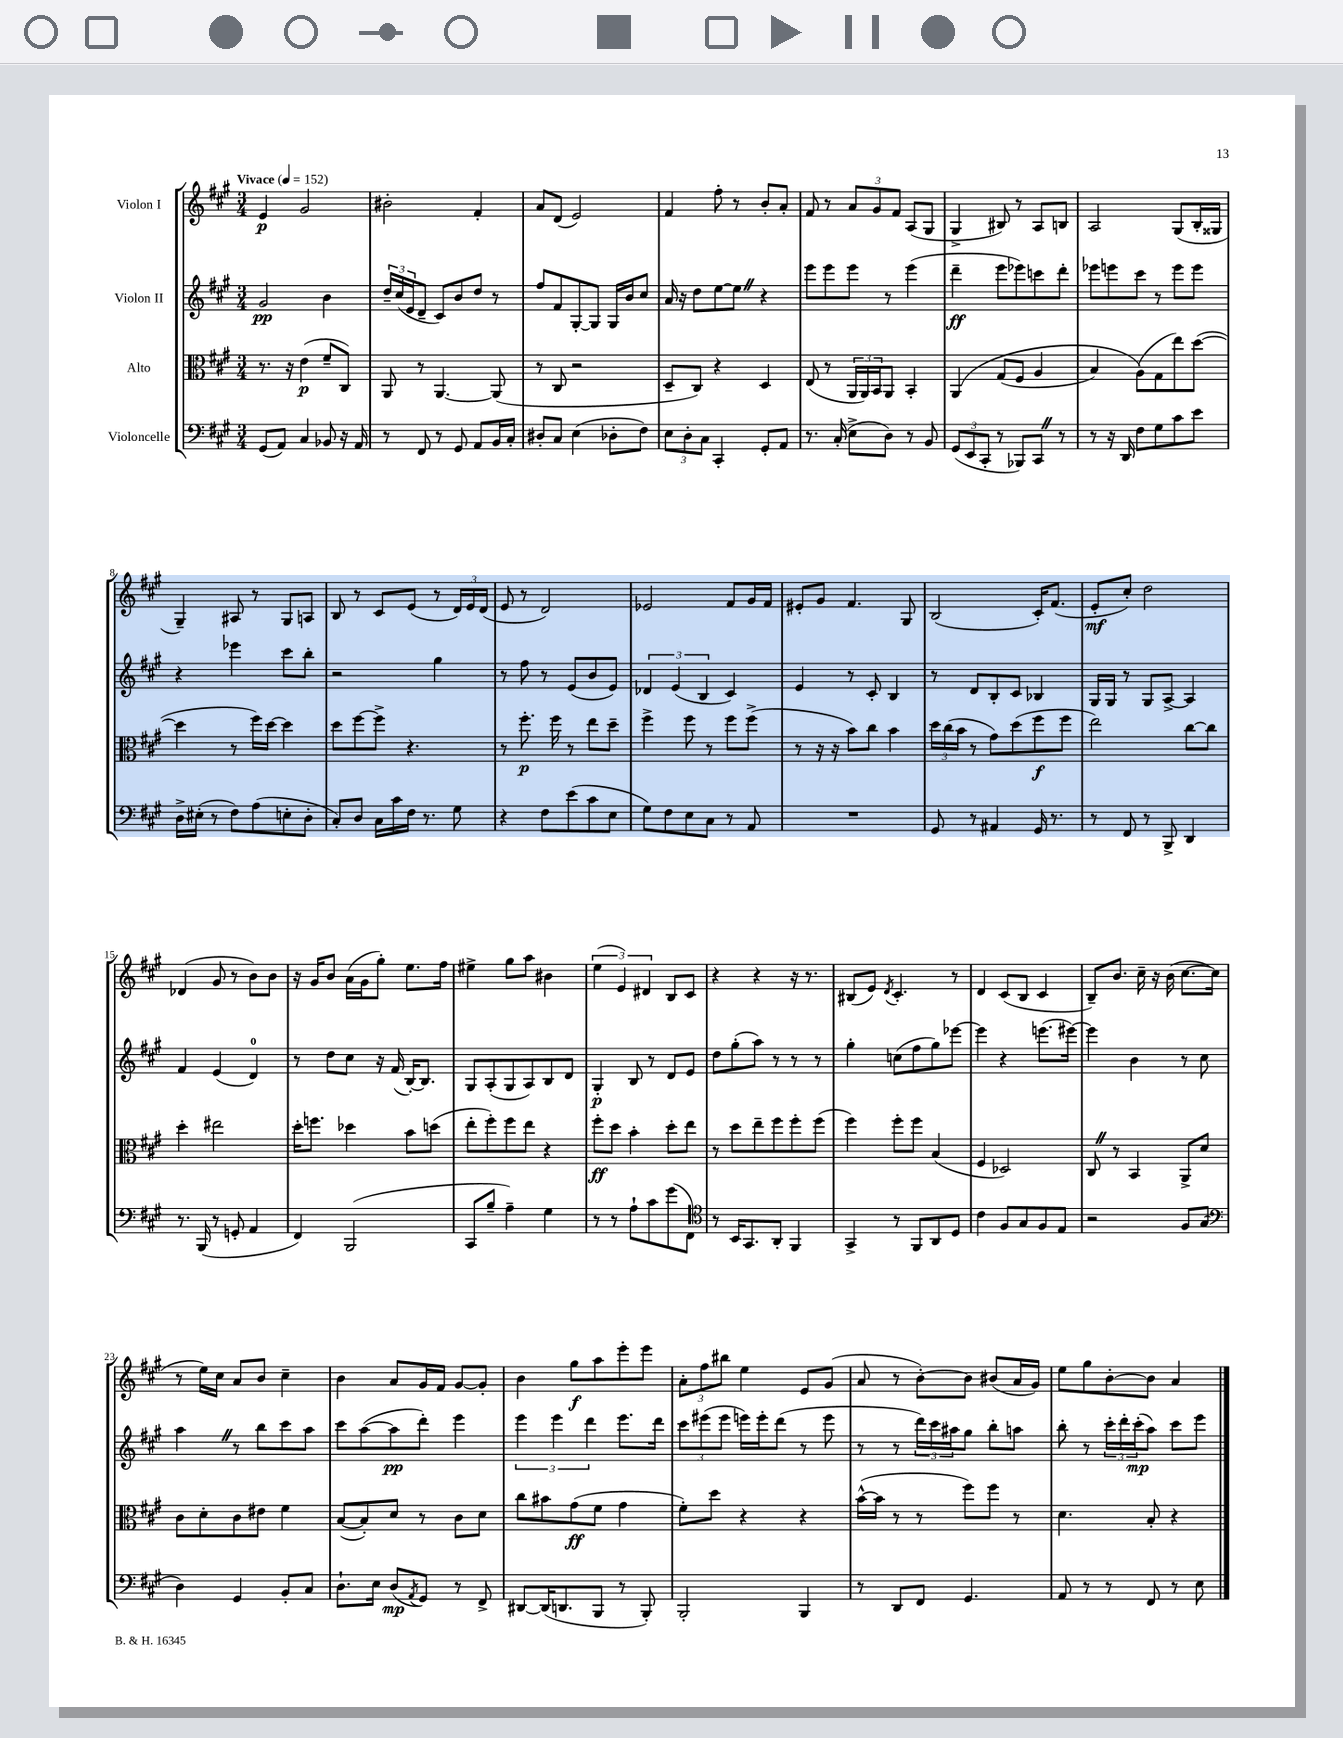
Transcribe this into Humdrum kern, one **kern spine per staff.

**kern	**dynam	**kern	**dynam	**kern	**dynam	**kern	**dynam
*part4	*part4	*part3	*part3	*part2	*part2	*part1	*part1
*staff4	*staff4	*staff3	*staff3	*staff2	*staff2	*staff1	*staff1
*I"Violoncelle	*	*I"Alto	*	*I"Violon II	*	*I"Violon I	*
*clefF4	*	*clefC3	*	*clefG2	*	*clefG2	*
*k[f#c#g#]	*	*k[f#c#g#]	*	*k[f#c#g#]	*	*k[f#c#g#]	*
*M3/4	*	*M3/4	*	*M3/4	*	*M3/4	*
*MM152	*	*MM152	*	*MM152	*	*MM152	*
=1	=1	=1	=1	=1	=1	=1	=1
!	!	!	!	!	!	!LO:TX:a:B:t=Vivace	!
(8GG#/L	.	8.r	.	2g#/	pp	4e/	p
8AA/J)	.	.	.	.	.	.	.
.	.	16r	.	.	.	.	.
4C#/	.	(4e\	p	.	.	2g#/	.
8BB-X/	.	8f#~/L	.	4b\	.	.	.
16r	.	8C#/J)	.	.	.	.	.
16AA/	.	.	.	.	.	.	.
=2	=2	=2	=2	=2	=2	=2	=2
8r	.	8AA/	.	24dd~/LL	.	2b#X'\	.
.	.	.	.	(24cc#/	.	.	.
.	.	.	.	24e/J	.	.	.
8FF#/	.	8r	.	8d~/J	.	.	.
8r	.	[4.AA/	.	8c#/L)	.	.	.
8GG#/	.	.	.	8b/	.	.	.
8AA/L	.	.	.	8dd/J	.	4f#'/	.
16BB/L	.	(8AA/]	.	8r	.	.	.
16C#'/JJ	.	.	.	.	.	.	.
=3	=3	=3	=3	=3	=3	=3	=3
8D#X'/L	.	8r	.	8ff#/L	.	8a/L	.
8C#/J	.	8C#/	.	8f#/	.	(8d/J	.
(4E\	.	2r	.	[8G#'/	.	2e/)	.
.	.	.	.	8G#/J]	.	.	.
8D-X'\L	.	.	.	16G#/LL	.	.	.
.	.	.	.	16b/J	.	.	.
8F#\J)	.	.	.	8cc#/J	.	.	.
=4	=4	=4	=4	=4	=4	=4	=4
12E\L	.	8D~/L	.	16a/	.	4f#/	.
.	.	.	.	16r	.	.	.
12D'\	.	.	.	.	.	.	.
.	.	8C#/J)	.	8dd\L	.	.	.
12C#\J	.	.	.	.	.	.	.
4CC#'/	.	4r	.	[8ee\	.	8ff#'\	.
.	.	.	.	8eeZ\J]	.	8r	.
8GG#'/L	.	4D/	.	4r	.	8b'/L	.
8AA/J	.	.	.	.	.	8a'/J	.
=5	=5	=5	=5	=5	=5	=5	=5
8.r	.	(8E/	.	8eee\L	.	8f#/	.
.	.	8r	.	8eee\	.	8r	.
(16C#'/	.	.	.	.	.	.	.
8E^\L	.	24AA/LL	.	8eee\J	.	12a/L	.
.	.	24AA/)	.	.	.	.	.
.	.	24BB/J	.	.	.	12g#/	.
8D\J)	.	8AA/J	.	8r	.	.	.
.	.	.	.	.	.	12f#/J	.
8r	.	4BB'/	.	(4eee\	.	(8A/L	.
8BB/	.	.	.	.	.	8G#/J	.
=6	=6	=6	=6	=6	=6	=6	=6
(12GG#/L	.	(4AA/	.	4ddd~\	ff	4G#^/	.
12EE/	.	.	.	.	.	.	.
12CC#'/J	.	.	.	.	.	.	.
8r	.	(8G#/L	.	8eee\L	.	8B#X/)	.
8BBB-X/L)	.	8F#/J	.	8eee-X\)	.	8r	.
8CC#Z/J	.	4A/	.	8cccn\	.	8A/L	.
8r	.	.	.	8ddd'\J	.	8Bn/J	.
=7	=7	=7	=7	=7	=7	=7	=7
8r	.	4B/)	.	8eee-X\L	.	2A/	.
16r	.	.	.	8eeen\	.	.	.
16DD/	.	.	.	.	.	.	.
8F#\L	.	(8A\L)	.	8ccc#\J	.	.	.
8G#\	.	8G#\	.	8r	.	.	.
8c#\	.	8ee\)	.	8eee\L	.	(8G#/L	.
8e\J	.	([8dd\J	.	8eee\J	.	16B'/L	.
.	.	.	.	.	.	16G##X/JJ	.
!!LO:LB:g=z
=8	=8	=8	=8	=8	=8	=8	=8
16D^\LL	.	4dd\]	.	4r	.	4G#~/)	.
(16E#X'\JJ	.	.	.	.	.	.	.
8r	.	.	.	.	.	.	.
8F#\L)	.	8r	.	4eee-X\	.	8A#X/	.
(8A\	.	16ff#\LL)	.	.	.	8r	.
.	.	[16dd\JJ	.	.	.	.	.
8En'\	.	4dd\]	.	8ccc#\L	.	8G#/L	.
8D'\J	.	.	.	8bb'\J	.	8An/J	.
=9	=9	=9	=9	=9	=9	=9	=9
8C#'/L)	.	8dd\L	.	2r	.	8B/	.
8D/J	.	[8ff#\	.	.	.	8r	.
16C#\LL	.	8ff#^\J]	.	.	.	8c#/L	.
16c#\	.	.	.	.	.	.	.
16F#\JJ	.	4.r	.	.	.	(8e/J	.
8.r	.	.	.	.	.	.	.
.	.	.	.	4gg#\	.	8r	.
8G#\	.	.	.	.	.	24d/LL)	.
.	.	.	.	.	.	24e/	.
.	.	.	.	.	.	(24d/JJ	.
=10	=10	=10	=10	=10	=10	=10	=10
4r	.	8r	.	8r	.	8e/	.
.	.	8.ff#'\	p	8ff#\	.	8r	.
8F#\L	.	.	.	8r	.	2d/)	.
.	.	16ff#\	.	.	.	.	.
(8e\	.	8r	.	(8e/L	.	.	.
8c#\	.	8ee\L	.	8b/	.	.	.
8E\J	.	8dd~\J	.	8e/J)	.	.	.
=11	=11	=11	=11	=11	=11	=11	=11
8G#\L)	.	4ff#^\	.	6d-X/	.	2e-X/	.
8F#\	.	.	.	.	.	.	.
.	.	.	.	(6e/	.	.	.
8E\	.	8ff#\	.	.	.	.	.
.	.	.	.	6B/	.	.	.
8C#\J	.	8r	.	.	.	.	.
8r	.	8ff#\L	.	4c#/)	.	8f#/L	.
8AA/	.	(8ff#^\J	.	.	.	16g#/L	.
.	.	.	.	.	.	16f#/JJ	.
=12	=12	=12	=12	=12	=12	=12	=12
2.r	.	8r	.	4e/	.	8e#X'/L	.
.	.	16r	.	.	.	8g#/J	.
.	.	16r	.	.	.	.	.
.	.	8b\L)	.	8r	.	4.f#/	.
.	.	8cc#\J	.	8c#'/	.	.	.
.	.	4b\	.	4B/	.	.	.
.	.	.	.	.	.	8G#/	.
=13	=13	=13	=13	=13	=13	=13	=13
8GG#/	.	24dd\LL	.	8r	.	(2B/	.
.	.	(24cc#\	.	.	.	.	.
.	.	24b\JJ	.	.	.	.	.
8r	.	8r	.	8d/L	.	.	.
4AA#X/	.	8g#\L)	.	8B'/	.	.	.
.	.	(8dd\	.	8c#/J	.	.	.
16GG#/	.	8ff#\	f	4B-X/	.	16c#'/KL)	.
8.r	.	.	.	.	.	(8.f#/J	.
.	.	8ff#\J	.	.	.	.	.
=14	=14	=14	=14	=14	=14	=14	=14
8r	.	2ee\)	.	16G#/LL	.	8e'/L	mf
.	.	.	.	16G#/JJ	.	.	.
8FF#/	.	.	.	8r	.	8cc#'/J)	.
8r	.	.	.	8G#/L	.	2dd\	.
8BBB^/	.	.	.	[8A^/J	.	.	.
4DD/	.	[8cc#\L	.	4A/]	.	.	.
.	.	8cc#\J]	.	.	.	.	.
!!LO:LB:g=z
=15	=15	=15	=15	=15	=15	=15	=15
8.r	.	4dd'\	.	4f#/	.	(4d-X/	.
(16BBB/	.	.	.	.	.	.	.
8r	.	2ee#X\	.	(4e/	.	8g#/	.
8GGn'/	.	.	.	.	.	8r	.
4AA/	.	.	.	4d/)	.	8b\L)	.
.	.	.	.	.	.	8b\J	.
=16	=16	=16	=16	=16	=16	=16	=16
4FF#/)	.	16dd'\KL	.	8r	.	16r	.
.	.	8.ffn\J	.	.	.	16g#/KL	.
.	.	.	.	8dd\L	.	8b/J	.
(2BBB/	.	4dd-X\	.	8cc#\J	.	(16a\LL	.
.	.	.	.	.	.	16g#\J	.
.	.	.	.	16r	.	8gg#'\J)	.
.	.	.	.	(16f#/	.	.	.
.	.	8b\L	.	[16B'/KL)	.	8.ee\L	.
.	.	.	.	8.B/J]	.	.	.
.	.	(8ddn\J	.	.	.	.	.
.	.	.	.	.	.	16ff#\Jk	.
=17	=17	=17	=17	=17	=17	=17	=17
8CC#/L	.	8ee'\L	.	8G#/L	.	4ee#X^\	.
8B~/J	.	8ff#'\)	.	(8A'/	.	.	.
4A~\)	.	8ff#\	.	8G#/	.	8gg#\L	.
.	.	8ee\J	.	8A/)	.	8aa\J	.
4G#\	.	4r	.	8B/	.	4b#X\	.
.	.	.	.	8d/J	.	.	.
=18	=18	=18	=18	=18	=18	=18	=18
8r	.	8ff#'\L	ff	4G#'/	p	(6ee\	.
8r	.	8dd\J	.	.	.	.	.
.	.	.	.	.	.	6e/)	.
8A`\L	.	4b'\	.	8B/	.	.	.
.	.	.	.	.	.	6d#X/	.
8c#\	.	.	.	8r	.	.	.
(8g#\	.	8dd'\L	.	8d/L	.	8B/L	.
8FF#\J)	.	8ee\J	.	8e/J	.	8c#/J	.
=19	=19	=19	=19	=19	=19	=19	=19
*clefC4	*	*	*	*	*	*	*
8r	.	8r	.	8dd\L	.	4r	.
16BB/KL	.	8dd\L	.	(8gg#'\	.	.	.
8.GG#/	.	.	.	.	.	.	.
.	.	8ee~\	.	8aa\J)	.	4r	.
8AA'/J	.	8ff#\	.	8r	.	.	.
4FF#/	.	8ff#'\	.	8r	.	16r	.
.	.	.	.	.	.	8.r	.
.	.	(8ff#\J	.	8r	.	.	.
=20	=20	=20	=20	=20	=20	=20	=20
4GG#^/	.	4ff#\)	.	4gg#'\	.	(8B#X/L	.
.	.	.	.	.	.	8e/J)	.
.	.	.	.	.	.	8qd/	.
8r	.	8ff#'\L	.	(8ccn\L	.	4.c#'/	.
8FF#/L	.	8ff#\J	.	8ff#\	.	.	.
8AA/	.	(4B/	.	8gg#\)	.	.	.
8D/J	.	.	.	[8eee-X\J	.	8r	.
=21	=21	=21	=21	=21	=21	=21	=21
4c#\	.	4F#/	.	4eee-\]	.	4d/	.
8F#/L	.	2D-X/)	.	4r	.	(8c#/L	.
8G#/	.	.	.	.	.	8B/J	.
8F#/	.	.	.	(8.eeen\L	.	4c#/	.
8E/J	.	.	.	.	.	.	.
.	.	.	.	[16eee#X\Jk)	.	.	.
=22	=22	=22	=22	=22	=22	=22	=22
2r	.	8C#Z/	.	4eee#\]	.	8B~/L)	.
.	.	8r	.	.	.	8.b/J	.
.	.	4BB/	.	4b\	.	.	.
.	.	.	.	.	.	16cc#~\	.
.	.	.	.	.	.	16r	.
.	.	.	.	.	.	(16b\	.
8F#/L	.	8AA^/L	.	8r	.	[8.cc#\L	.
(8G#/J	.	8d/J	.	8cc#\	.	.	.
.	.	.	.	.	.	16cc#\Jk]	.
!!LO:LB:g=z
=23	=23	=23	=23	=23	=23	=23	=23
*clefF4	*	*	*	*	*	*	*
4D\)	.	8c#\L	.	4aaZ\	.	8r	.
.	.	8d'\	.	.	.	16ee\LL)	.
.	.	.	.	.	.	16cc#\JJ	.
4GG#/	.	8c#\	.	8r	.	8a/L	.
.	.	8e#X\J	.	8bb\L	.	8b/J	.
8BB'/L	.	4f#\	.	8ccc#\	.	4cc#~\	.
8C#/J	.	.	.	8aa\J	.	.	.
=24	=24	=24	=24	=24	=24	=24	=24
8.D`\L	.	([8B/L	.	8ccc#\L	.	4b\	.
.	.	8B'/])	.	([8aa\	.	.	.
16E\Jk	.	.	.	.	.	.	.
(8D/L	mp	8d/J	.	8aa\]	pp	8a/L	.
8qAA/	.	.	.	.	.	.	.
8GG#/J)	.	8r	.	8ddd'\J)	.	16g#/L	.
.	.	.	.	.	.	16f#/JJ	.
8r	.	8c#\L	.	4eee\	.	[8g#/L	.
8FF#^/	.	8d\J	.	.	.	8g#'/J]	.
=25	=25	=25	=25	=25	=25	=25	=25
[8DD#X/L	.	8cc#\L	.	6eee\	.	4b\	.
(16DD#/K]	.	8b#X\	.	.	.	.	.
.	.	.	.	6eee\	.	.	.
8.DDn/	.	.	.	.	.	.	.
.	.	(8g#\	ff	.	.	8gg#\L	f
.	.	.	.	6ddd\	.	.	.
8BBB/J	.	8f#\J	.	.	.	8aa\	.
8r	.	4g#\	.	8.eee\L	.	8eee'\	.
8BBB'/)	.	.	.	.	.	8eee\J	.
.	.	.	.	16ddd\Jk	.	.	.
=26	=26	=26	=26	=26	=26	=26	=26
2BBB'/	.	8f#'\L)	.	12ccc#\L	.	12a'\L	.
.	.	.	.	(12eee#X\	.	12ff#\	.
.	.	8dd\J	.	.	.	.	.
.	.	.	.	12eee#\J	.	12bb#X\J	.
.	.	4r	.	16eeen\LL)	.	4ee\	.
.	.	.	.	16eee'\J	.	.	.
.	.	.	.	(8ddd\J	.	.	.
4BBB/	.	4r	.	8r	.	8e/L	.
.	.	.	.	8eee\	.	(8g#/J	.
=27	=27	=27	=27	=27	=27	=27	=27
8r	.	([16b^^\LL	.	8r	.	8a/	.
.	.	16b\JJ]	.	.	.	.	.
8DD/L	.	8r	.	8r	.	8r	.
8FF#/J	.	8r	.	24ddd\LL)	.	[8b'\L)	.
.	.	.	.	24ccc#\	.	.	.
.	.	.	.	24aa#X\J	.	.	.
4.GG#/	.	8ff#\L)	.	8gg#\J	.	8b\J]	.
.	.	8ff#\J	.	8bb'\L	.	(8b#X/L	.
.	.	8r	.	8aan\J	.	16a/L	.
.	.	.	.	.	.	16g#/JJ)	.
=28	=28	=28	=28	=28	=28	=28	=28
8AA/	.	4.d\	.	8bb'\	.	8ee\L	.
8r	.	.	.	8r	.	8gg#\	.
8r	.	.	.	24ccc#'\LL	.	[8b'\	.
.	.	.	.	24ddd'\	.	.	.
.	.	.	.	(24ccc#'\J	mp	.	.
8FF#/	.	8B'/	.	8aa\J)	.	8b\J]	.
8r	.	4r	.	8ccc#\L	.	4a/	.
8E\	.	.	.	8eee\J	.	.	.
==	==	==	==	==	==	==	==
*-	*-	*-	*-	*-	*-	*-	*-
